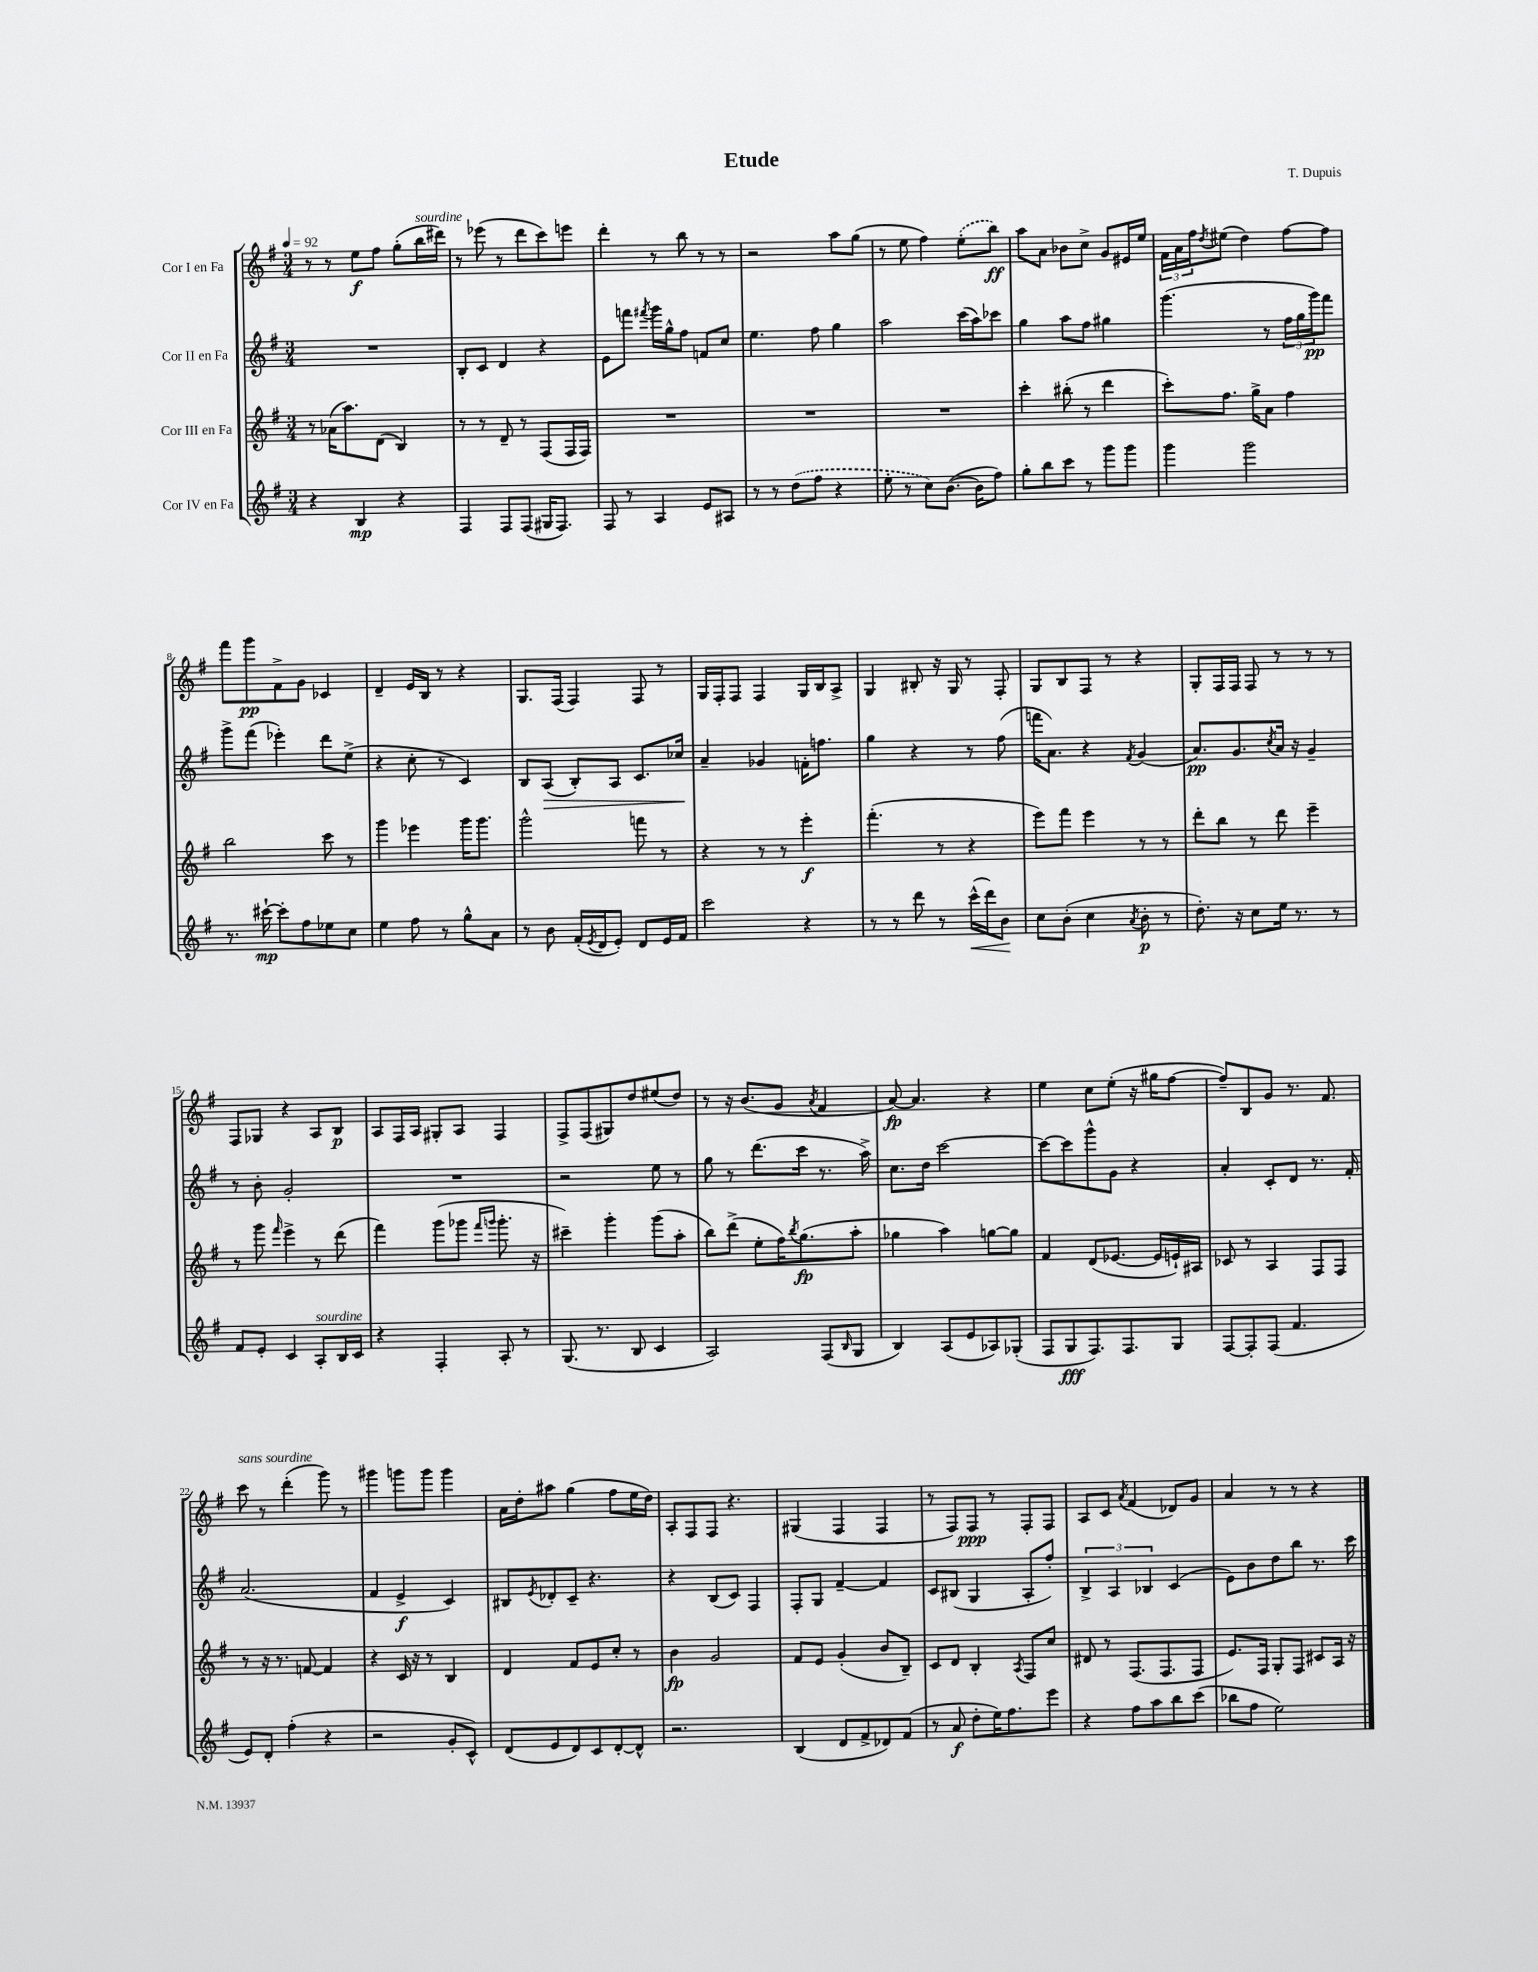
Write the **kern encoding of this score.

**kern	**dynam	**kern	**dynam	**kern	**dynam	**kern	**dynam
*part4	*part4	*part3	*part3	*part2	*part2	*part1	*part1
*staff4	*staff4	*staff3	*staff3	*staff2	*staff2	*staff1	*staff1
*I"Cor IV en Fa	*	*I"Cor III en Fa	*	*I"Cor II en Fa	*	*I"Cor I en Fa	*
*clefG2	*	*clefG2	*	*clefG2	*	*clefG2	*
*k[f#]	*	*k[f#]	*	*k[f#]	*	*k[f#]	*
*M3/4	*	*M3/4	*	*M3/4	*	*M3/4	*
*MM92	*	*MM92	*	*MM92	*	*MM92	*
=1	=1	=1	=1	=1	=1	=1	=1
4r	.	8r	.	2.r	.	8r	.
.	.	(16a-X\KL	.	.	.	8r	.
.	.	8.aa\)	.	.	.	.	.
4B/	mp	.	.	.	.	8ee\L	f
.	.	(8d\J	.	.	.	8ff#\J	.
4r	.	4B/)	.	.	.	(8gg'\L	.
!	!	!	!	!	!	!LO:TX:a:i:t=sourdine	!
.	.	.	.	.	.	16bb\L	.
.	.	.	.	.	.	16ddd#X\JJ)	.
=2	=2	=2	=2	=2	=2	=2	=2
4F#/	.	8r	.	8B'/L	.	8r	.
.	.	8r	.	8c/J	.	(8eee-X\	.
8F#/L	.	8d~/	.	4d/	.	8r	.
(8F#/J	.	8r	.	.	.	8ddd\L	.
16G#X/KL	.	(8F#/L	.	4r	.	8ccc\)	.
8.F#/J)	.	.	.	.	.	.	.
.	.	16F#/L	.	.	.	8eeen\J	.
.	.	16F#/JJ)	.	.	.	.	.
=3	=3	=3	=3	=3	=3	=3	=3
8F#/	.	2.r	.	8e\L	.	4ddd'\	.
8r	.	.	.	8fffn\J	.	.	.
.	.	.	.	8qfff#X/	.	.	.
4A/	.	.	.	16ggg\LL	.	8r	.
.	.	.	.	16gg^^\J	.	.	.
.	.	.	.	8ff#\J	.	8bb\	.
8e/L	.	.	.	8fn/L	.	8r	.
8A#X/J	.	.	.	8cc/J	.	8r	.
=4	=4	=4	=4	=4	=4	=4	=4
8r	.	2.r	.	4.ee\	.	2r	.
8r	.	.	.	.	.	.	.
(8dd\L	.	.	.	.	.	.	.
8ff#\J	.	.	.	8ff#\	.	.	.
4r	.	.	.	4gg\	.	8aa\L	.
.	.	.	.	.	.	(8gg\J	.
=5	=5	=5	=5	=5	=5	=5	=5
8ee'\	.	2.r	.	2aa\	.	8r	.
8r	.	.	.	.	.	8ee\	.
8cc\L)	.	.	.	.	.	4ff#\)	.
([8.b\J	.	.	.	.	.	.	.
.	.	.	.	(16ccc\LL	.	(8ee'\L	.
16b\KL]	.	.	.	16aa\J)	.	.	.
8ff#\J)	.	.	.	8ccc-X\J	.	8bb\J)	ff
=6	=6	=6	=6	=6	=6	=6	=6
8gg'\L	.	4ccc'\	.	4gg\	.	8aa\L	.
8bb\	.	.	.	.	.	8a\J	.
8ccc\J	.	(8bb#X'\	.	8aa\L	.	8b-X\L	.
8r	.	8r	.	8ff#\J	.	8cc^\J	.
8ggg\L	.	4ddd\	.	4gg#X\	.	8g/L	.
8ggg\J	.	.	.	.	.	16e#X/L	.
.	.	.	.	.	.	16ee/JJ	.
=7	=7	=7	=7	=7	=7	=7	=7
4ggg\	.	8ccc'\L)	.	(4.ggg\	.	24f#\LL	.
.	.	.	.	.	.	24a\	.
.	.	.	.	.	.	24ff#\J	.
.	.	.	.	.	.	8qdd/	.
.	.	8.ff#\J	.	.	.	(8ee#X\J	.
2ggg\	.	.	.	.	.	4dd\)	.
.	.	16gg^\KL	.	.	.	.	.
.	.	8a\J	.	8r	.	.	.
.	.	4ff#\	.	24ff#\LL	.	[8ff#\L	.
.	.	.	.	24gg\	.	.	.
.	.	.	.	24ggg\J)	pp	.	.
.	.	.	.	8fff#\J	.	8ff#\J]	.
!!LO:LB:g=z
=8	=8	=8	=8	=8	=8	=8	=8
8.r	.	2bb\	.	8ggg^\L	.	8fff#\L	.
.	.	.	.	(8fff#\J	.	8ggg\	pp
[16ccc#X`\	mp	.	.	.	.	.	.
8ccc#'\L]	.	.	.	4eee-X'\)	.	8f#^\	.
8ff#\	.	.	.	.	.	8g\J	.
8ee-X\	.	8ccc\	.	8ddd\L	.	4c-X/	.
8cc\J	.	8r	.	(8ee^\J	.	.	.
=9	=9	=9	=9	=9	=9	=9	=9
4ee\	.	4ggg\	.	4r	.	4d~/	.
8ff#\	.	4eee-X\	.	8cc'\	.	16e/LL	.
.	.	.	.	.	.	16B/JJ	.
8r	.	.	.	8r	.	8r	.
8gg^^\L	.	16ggg\KL	.	4c/)	.	4r	.
.	.	8.ggg\J	.	.	.	.	.
8a\J	.	.	.	.	.	.	.
=10	=10	=10	=10	=10	=10	=10	=10
8r	.	2ggg^^\	.	8B/L	.	8.G/L	.
!	!	!	!	!	!LO:HP:b	!	!
8b\	.	.	.	(8A/J	>	.	.
.	.	.	.	.	.	(16F#/Jk	.
(16f#'/LL	.	.	.	8B'/L)	.	4F#/)	.
8qe/	.	.	.	.	.	.	.
16d/J	.	.	.	.	.	.	.
8e'/J)	.	.	.	8A/J	.	.	.
8d/L	.	8fffn\	.	8.c/L	.	8F#/	.
16e/L	.	8r	.	.	.	8r	.
16f#/JJ	.	.	.	16cc-X/Jk	.	.	.
.	.	.	.	.	]	.	.
=11	=11	=11	=11	=11	=11	=11	=11
2ccc\	.	4r	.	4a~/	.	16G/LL	.
.	.	.	.	.	.	16F#'/J	.
.	.	.	.	.	.	8F#/J	.
.	.	8r	.	4g-X/	.	4F#/	.
.	.	8r	.	.	.	.	.
4r	.	4eee'\	f	16fn'\KL	.	16G/LL	.
.	.	.	.	8.ffn\J	.	16B/J	.
.	.	.	.	.	.	8A^/J	.
=12	=12	=12	=12	=12	=12	=12	=12
8r	.	(4.fff#'\	.	4gg\	.	4G/	.
8r	.	.	.	.	.	.	.
8ddd\	.	.	.	4r	.	8B#X'/	.
8r	.	8r	.	.	.	16r	.
.	.	.	.	.	.	16G/	.
!	!LO:HP:b	!	!	!	!	!	!
(16ccc^^\LL	<	4r	.	8r	.	8r	.
16ddd\J)	.	.	.	.	.	.	.
8b\J	.	.	.	(8ff#\	.	8F#'/	.
.	[	.	.	.	.	.	.
=13	=13	=13	=13	=13	=13	=13	=13
8cc\L	.	8eee\L)	.	16fffn\KL	.	8G/L	.
.	.	.	.	8.a\J)	.	.	.
(8b'\J	.	8fff#\J	.	.	.	8B/	.
4cc\	.	4eee\	.	4r	.	8F#/J	.
.	.	.	.	.	.	8r	.
8qa/	.	.	.	8qf#/	.	.	.
8b'\	p	8r	.	(4g/	.	4r	.
8r	.	8r	.	.	.	.	.
=14	=14	=14	=14	=14	=14	=14	=14
8.dd'\)	.	8ddd'\L	.	8.a/L)	pp	8G'/L	.
.	.	8bb\J	.	.	.	16F#/L	.
16r	.	.	.	8.g/	.	16F#/JJ	.
8cc\L	.	8r	.	.	.	8F#/	.
.	.	.	.	8qcc/	.	.	.
16ee\Jk	.	8ddd\	.	16a/Jk	.	8r	.
8.r	.	.	.	16r	.	.	.
.	.	4eee~\	.	4g~/	.	8r	.
8r	.	.	.	.	.	8r	.
!!LO:LB:g=z
=15	=15	=15	=15	=15	=15	=15	=15
8f#/L	.	8r	.	8r	.	8F#/L	.
8e'/J	.	8ggg\	.	8b'\	.	8G-X/J	.
.	.	16qqfff#/	.	.	.	.	.
4c/	.	4eee^\	.	2g'/	.	4r	.
!LO:TX:a:i:t=sourdine	!	!	!	!	!	!	!
8A'/L	.	8r	.	.	.	8A/L	.
16B/L	.	(8ddd\	.	.	.	8B/J	p
16c/JJ	.	.	.	.	.	.	.
=16	=16	=16	=16	=16	=16	=16	=16
4r	.	4fff#\)	.	2.r	.	8A/L	.
.	.	.	.	.	.	16F#/L	.
.	.	.	.	.	.	16A/JJ	.
4F#'/	.	(8ggg\L	.	.	.	8G#X'/L	.
.	.	8ggg-X\J	.	.	.	8A/J	.
.	.	16qqfff#/LL	.	.	.	.	.
.	.	16qqgggn/JJ	.	.	.	.	.
8A'/	.	8.ggg'\	.	.	.	4F#/	.
8r	.	.	.	.	.	.	.
.	.	16r	.	.	.	.	.
=17	=17	=17	=17	=17	=17	=17	=17
(8.G/	.	4ccc#X~\)	.	2r	.	8F#^/L	.
.	.	.	.	.	.	(8F#/	.
8.r	.	.	.	.	.	.	.
.	.	4ggg'\	.	.	.	8G#X/)	.
8B/	.	.	.	.	.	8dd/	.
4c/	.	(8ggg\L	.	8ee\	.	(8ee#X/	.
.	.	8aa'\J	.	8r	.	8dd/J)	.
=18	=18	=18	=18	=18	=18	=18	=18
2A/)	.	8bb\L)	.	8gg\	.	8r	.
.	.	(8ddd^\J	.	8r	.	16r	.
.	.	.	.	.	.	(8.b/L	.
.	.	8ee'\L	.	(8.ddd\L	.	.	.
.	.	16ff#\K)	.	.	.	8g/J	.
.	.	8qbb/	.	.	.	.	.
.	.	(8.gg\	fp	16ccc\Jk	.	.	.
.	.	.	.	.	.	8qa/	.
(8F#/L	.	.	.	8.r	.	4f#/	.
16qqB/	.	.	.	.	.	.	.
8G/J	.	8aa'\J	.	.	.	.	.
.	.	.	.	16aa^\)	.	.	.
=19	=19	=19	=19	=19	=19	=19	=19
4B/)	.	4gg-X\	.	8.cc\L	.	[8a/)	fp
.	.	.	.	.	.	4.a/]	.
.	.	.	.	16dd\Jk	.	.	.
(8A/L	.	4aa\)	.	[2ccc\	.	.	.
8e/	.	.	.	.	.	.	.
8A-X/)	.	[8ggn\L	.	.	.	4r	.
(8G-X'/J	.	8gg\J]	.	.	.	.	.
=20	=20	=20	=20	=20	=20	=20	=20
8F#/L	.	4f#/	.	8ccc\L_	.	4ee\	.
8G/	fff	.	.	8ccc\]	.	.	.
8.F#/)	.	(8d/L	.	8ggg^^\	.	8cc\L	.
.	.	[8.e-X/J	.	8g\J	.	(8ee'\J	.
8.F#/	.	.	.	.	.	.	.
.	.	.	.	4r	.	16r	.
.	.	16e-/LL]	.	.	.	16gg#X\KL	.
8G/J	.	16en`/)	.	.	.	[8ff#\J	.
.	.	16A#X/JJ	.	.	.	.	.
=21	=21	=21	=21	=21	=21	=21	=21
[8F#/L	.	8c-X/	.	4a'/	.	8ff#~/L])	.
8F#'/]	.	8r	.	.	.	8B/	.
(8F#/J	.	4A/	.	8c'/L	.	8g/J	.
4.f#/	.	.	.	8d/J	.	8.r	.
.	.	8F#/L	.	8.r	.	.	.
.	.	.	.	.	.	8.f#/	.
.	.	8F#/J	.	.	.	.	.
.	.	.	.	16f#'/	.	.	.
!!LO:LB:g=z
=22	=22	=22	=22	=22	=22	=22	=22
!	!	!	!	!	!	!LO:TX:a:i:t=sans sourdine	!
8e/L)	.	8r	.	(2.a/	.	8ccc\	.
8d'/J	.	16r	.	.	.	8r	.
.	.	8.r	.	.	.	.	.
(4ff#'\	.	.	.	.	.	(4ddd'\	.
.	.	[8fn/	.	.	.	.	.
4r	.	4f/]	.	.	.	8ggg\)	.
.	.	.	.	.	.	8r	.
=23	=23	=23	=23	=23	=23	=23	=23
2r	.	4r	.	4f#/	.	4ggg#X\	.
.	.	16c/	.	4e^/	f	8gggn\L	.
.	.	16r	.	.	.	.	.
.	.	8r	.	.	.	8ggg\J	.
8g'/L	.	4B/	.	4c/)	.	4ggg\	.
8c^^/J)	.	.	.	.	.	.	.
=24	=24	=24	=24	=24	=24	=24	=24
(8d/L	.	4d/	.	8B#X/L	.	16a\LL	.
.	.	.	.	.	.	16dd'\J	.
.	.	.	.	8qe/	.	.	.
8e/	.	.	.	8d-X'/	.	8aa#X\J	.
8d/)	.	8f#/L	.	8c~/J	.	(4gg\	.
8c/	.	8e/	.	4.r	.	.	.
[8d'/	.	8cc'/J	.	.	.	8ff#\L	.
8d^^/J]	.	8r	.	.	.	16ee\L	.
.	.	.	.	.	.	16dd\JJ)	.
=25	=25	=25	=25	=25	=25	=25	=25
2.r	.	4b\	fp	4r	.	8A'/L	.
.	.	.	.	.	.	8F#/	.
.	.	2g/	.	(8B/L	.	8F#/J	.
.	.	.	.	8c/J)	.	4.r	.
.	.	.	.	4F#/	.	.	.
=26	=26	=26	=26	=26	=26	=26	=26
(4B/	.	8f#/L	.	8F#'/L	.	(4G#X/	.
.	.	8e/J	.	8G/J	.	.	.
8d/L	.	(4g'/	.	[4f#~/	.	4F#/	.
8f#^/	.	.	.	.	.	.	.
8d-X/)	.	8b/L	.	4f#/]	.	4F#/	.
(8f#/J	.	8B~/J)	.	.	.	.	.
=27	=27	=27	=27	=27	=27	=27	=27
8r	.	8c/L	.	8c/L	.	8r	.
8a/	f	8d/J	.	(8B#X/J	.	8F#/L)	.
8dd'\L	.	4B'/	.	4G/	.	8F#/J	ppp
16ee\K)	.	.	.	.	.	8r	.
8.ff#\	.	.	.	.	.	.	.
.	.	8qA/	.	.	.	.	.
.	.	8F#/L	.	8A'/L	.	8F#'/L	.
8eee\J	.	8cc/J	.	8ff#'/J)	.	8F#/J	.
=28	=28	=28	=28	=28	=28	=28	=28
4r	.	8d#X/	.	6B^/	.	8A/L	.
.	.	8r	.	.	.	8c/J	.
.	.	.	.	6A/	.	.	.
.	.	.	.	.	.	8qa/	.
8ff#\L	.	(8.F#/L	.	.	.	(4f#/	.
.	.	.	.	6B-X/	.	.	.
8aa\	.	.	.	.	.	.	.
.	.	8.F#/	.	.	.	.	.
8bb\	.	.	.	(4c/	.	8d-X/L)	.
(8ccc\J	.	8F#/J	.	.	.	8g/J	.
=29	=29	=29	=29	=29	=29	=29	=29
8bb-X\L	.	8.e/L)	.	8e\L)	.	4a/	.
8ff#\J	.	.	.	8b\	.	.	.
.	.	16F#/Jk	.	.	.	.	.
2ee\)	.	8G'/L	.	8dd\	.	8r	.
.	.	8F#/J	.	8bb\J	.	8r	.
.	.	8c#X/L	.	8.r	.	4r	.
.	.	16A/Jk	.	.	.	.	.
.	.	16r	.	16ccc\	.	.	.
==	==	==	==	==	==	==	==
*-	*-	*-	*-	*-	*-	*-	*-
